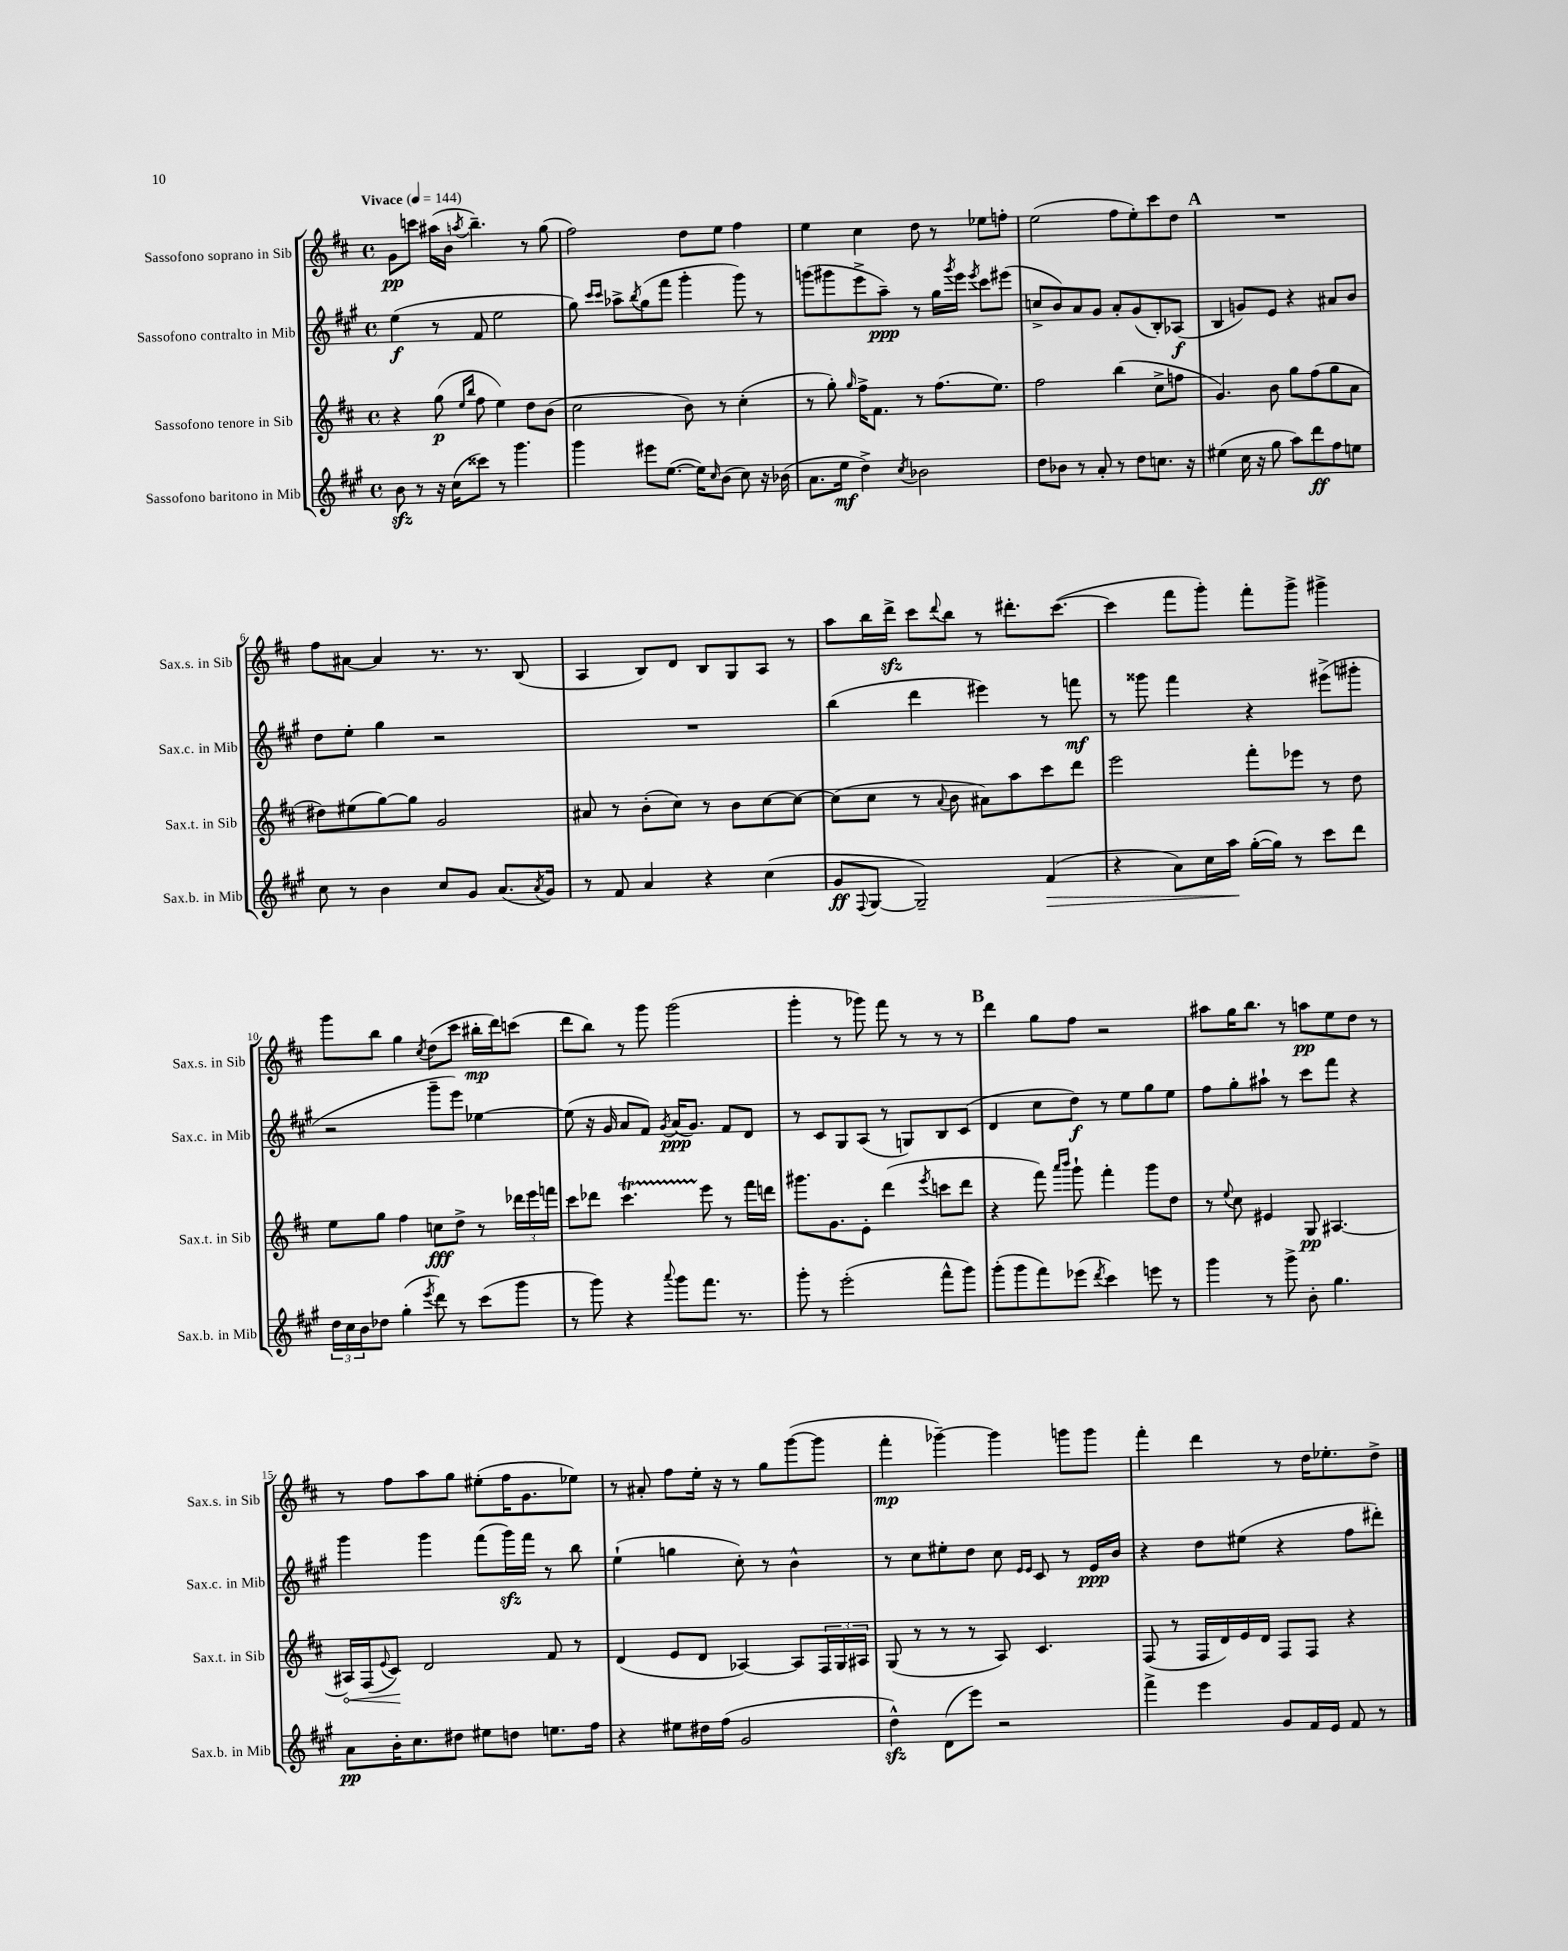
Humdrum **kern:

**kern	**kern	**kern	**kern
*staff4	*staff3	*staff2	*staff1
*clefG2	*clefG2	*clefG2	*clefG2
*k[f#c#g#]	*k[f#c#]	*k[f#c#g#]	*k[f#c#]
*M4/4	*M4/4	*M4/4	*M4/4
*met(c)	*met(c)	*met(c)	*met(c)
*MM144	*MM144	*MM144	*MM144
8b\	4r	(4ee\	8g\L
8r	.	.	8ccc\J
16r	(8gg\	8r	(16aa#\LL
(16cc#\LK	.	.	16b\JJ
.	16qqee/LL	.	.
.	16qqbb/JJ	.	8qaa/
8ccc##\J)	8ff#\	8f#/	4.bb~\)
8r	4ee\)	2ee\	.
4.ggg#\	.	.	.
.	8dd\L	.	8r
.	(8b\J	.	(8gg\
=	=	=	=
4ggg#\	2cc#\	8gg#\)	2ff#\)
.	.	16qqccc#/LL	.
.	.	16qqccc#/JJ	.
.	.	8aa-^\L	.
.	.	8qbb/	.
8eee#\L	.	(8gg#\	.
([8.ee\J	.	8fff#\J	.
.	8b\)	4ggg#'\	8dd\L
16ee\]LK)	.	.	.
16qqcc#/	.	.	.
(8b\J	8r	.	8ee\J
8cc#\)	(4cc#'\	8ggg#\)	4ff#\
16r	.	8r	.
(16b-\	.	.	.
=	=	=	=
8.a\L	8r	(8ggg\L	4ee\
.	8gg'\)	8ggg#\	.
16ee\Jk	.	.	.
.	16qqgg/	.	.
4dd^\)	16ff#^\LK	8eee^\	4cc#\
.	8.f#\J	.	.
.	.	8aa~\J)	.
8qcc#/	.	.	.
2b-\	8r	8r	8dd\
.	(8.ff#\L	16gg#\LL	8r
.	.	8qggg#/	.
.	.	16eee\JJ	.
.	.	8qeee/	.
.	.	8ccc#\L	8ee-\L
.	8.ee\J)	.	.
.	.	(8eee#\J	8ff'\J
=	=	=	=
8dd\L	2ff#\	8cc^/L	(2ee\
8b-\J	.	8b/)	.
8r	.	8a/	.
8a'/	.	8g#/J	.
8r	(4bb\	8a'/L	8ff#\L
8dd\L	.	(8g#/	8ee'\)
8.cc\J	8cc#^\L	8B'/)	8ccc#\
.	8ff\J	(8A-/J	8dd\J
16r	.	.	.
=	=	=	=
(4ee#\	4.g/)	4B/	1r
16cc#\	.	8g/L)	.
16r	.	.	.
8gg#\	8b\	8e/J	.
8aa\L)	8gg\L	4r	.
8ddd\	(8ff#\	.	.
8ff#\	8gg\	8a#/L	.
8ee\J	8a\J	8b/J	.
=	=	=	=
8cc#\	8dd#\L)	8dd\L	8ff#\L
8r	(8ee#\	8ee'\J	[8a#\J
4b\	[8gg\)	4gg#\	4a#/]
.	8gg\]J	.	.
8cc#/L	2g/	2r	8.r
8g#/J	.	.	.
.	.	.	8.r
(8.a/L	.	.	.
.	.	.	(8B/
8qa/	.	.	.
16g#/Jk)	.	.	.
=	=	=	=
8r	8a#/	1r	4A/
8f#/	8r	.	.
4a/	(8b'\L	.	8B/L)
.	8cc#\J)	.	8d/J
4r	8r	.	8B/L
.	8b\L	.	8G/
(4cc#\	[8cc#\	.	8A/J
.	8cc#\_J	.	8r
=	=	=	=
8g#/L	(8cc#\]L	(4bb\	8aa\L
8qqF#/	.	.	.
[8G#/J	8cc#\J	.	16bb\L
.	.	.	16ddd^\JJ
2G#~/])	8r	4ddd\	8ccc#\L
.	8qqa/	.	8qqddd/
.	8b\	.	8bb\J
.	8a#\L)	4eee#\)	8r
.	8aa\	.	8.ddd#'\L
(4f#/	8ccc#\	8r	.
.	.	.	([8.ccc#\J
.	8ddd\J	8fff\	.
=	=	=	=
4r	2eee\	8r	4ccc#\]
.	.	8ggg##\	.
8a\L)	.	4fff#\	8fff#\L
16cc#\L	.	.	8ggg'\J)
16aa\JJ	.	.	.
([16gg#'\LL	8fff#'\L	4r	8fff#'\L
16gg#\]JJ)	.	.	.
8r	8eee-\J	.	8ggg^\J
8ccc#\L	8r	(8eee#^\L	4ggg#^\
8ddd\J	8dd\	8ggg#'\J	.
=	=	=	=
24dd\LL	8ee\L	2r	8ggg\L
24cc#\	.	.	.
24b\J	.	.	.
8dd-\J	8gg\J	.	8bb\J
(4gg#'\	4ff#\	.	4gg\
8qeee/	.	.	8qcc#/
8ddd\)	8cc\L	8ggg#~\L	(8dd\L
8r	8dd^\J	8eee\J)	8ccc#\J
(8ccc#\L	8r	[4ee-\	16bb#'\LL
.	.	.	16ddd\J)
8ggg#\J	24ddd-\LL	.	(8ccc\J
.	24eee\	.	.
.	24fff\JJ	.	.
=	=	=	=
8r	8ccc#\L	(8ee-\]	8ddd\L
8ggg#\)	8ddd-\J	16r	8bb\J)
.	.	16g#/	.
4r	4.ccc#\	8a/L	8r
.	.	8f#/J)	8ggg\
8qqaaa/	.	8qg#/	.
8ggg#\L	.	(16a/LK	(2ggg\
.	.	8.g#/J)	.
8.fff#\J	8eee\	.	.
.	8r	8f#/L	.
8.r	.	.	.
.	16fff#\LL	8d/J	.
.	16ddd\JJ	.	.
=	=	=	=
8ggg#'\	8.ggg#\L	8r	4ggg'\
8r	.	8c#/L	.
.	8.g\	.	.
(2eee'\	.	8G#/	8r
.	8e'\J	(8A/J	8ggg-\)
.	(4ddd\	8r	8fff#\
.	.	8G/L)	8r
.	8qeee/	.	.
8fff#^^\L	8ccc\L	8B/	8r
8ggg#\J)	8ddd\J	(8c#/J	8r
=	=	=	=
(8ggg#'\L	4r	4d/	4ddd\
8ggg#\	.	.	.
8fff#\)	8fff#\)	8cc#\L	8gg\L
.	16qqaaa/LL	.	.
.	16qqbbb/JJ	.	.
(8eee-\J	8ggg`\	8dd\J)	8ff#\J
8qddd/	.	.	.
4ccc#\)	4fff#'\	8r	2r
.	.	8ee\L	.
8eee\	8ggg\L	8gg#\	.
8r	8dd\J	8ee\J	.
=	=	=	=
4ggg#\	8r	8ff#\L	8aa#\L
.	8qqee/	.	.
.	8cc#\	8gg#'\	16gg\K
.	.	.	8.bb\J
8r	4e#/	8aa#`\J	.
8ggg#^\	.	8r	8r
8b'\	8G/	8ccc#\L	8aa\L
4.gg#\	[4.A#/	8fff#\J	8ee\
.	.	4r	8dd\J
.	.	.	8r
=	=	=	=
8a\L	16A#/]LL	4ggg#\	8r
.	(16F#/J	.	.
.	8qqe/	.	.
16b'\K	8c#/J)	.	8ff#\L
8.cc#\	.	.	.
.	2d/	4ggg#\	8aa\
8dd#\J	.	.	8gg\J
8ee#\L	.	(8fff#\L	(8ee#'\L
8dd\J	.	16ggg#\L)	16ff#\K
.	.	16fff#\JJ	8.g\
8.ee\L	8f#/	8r	.
.	8r	8bb\	8ee-\J)
16ff#\Jk	.	.	.
=	=	=	=
4r	(4d/	(4ee`\	8r
.	.	.	8a#'/
8ee#\L	8e/L	4gg\	8ff#\L
16dd#\L	8d/J	.	16ee'\Jk
(16ff#\JJ	.	.	16r
2g#/	[4A-/)	8cc#'\)	8r
.	.	8r	8gg\L
.	8A-/]L	4b^^\	([8ggg\
.	24F#/L	.	8ggg\]J
.	24G/	.	.
.	24A#/JJ	.	.
=	=	=	=
4dd^^\)	(8G/	8r	4fff#'\
.	8r	8cc#\L	.
(8d\L	8r	8ee#'\	[4ggg-~\)
8eee\J)	8r	8dd\J	.
2r	8A/)	8cc#\	4ggg-\]
.	.	16qqe/LL	.
.	.	16qqe/JJ	.
.	4.c#/	8c#/	.
.	.	8r	8ggg\L
.	.	16e/LL	8ggg\J
.	.	16b/JJ	.
=	=	=	=
4fff#^\	(8F#/	4r	4fff#'\
.	8r	.	.
4eee\	16F#/LL	8dd\L	4ddd\
.	16d/)	.	.
.	16e/	(8ee#\J	.
.	16d/JJ	.	.
8g#/L	8F#/L	4r	8r
16f#/L	8F#/J	.	16dd\LK
16e/JJ	.	.	8.ee-'\
8f#/	4r	8ff#\L	.
8r	.	8ddd#'\J)	8dd^\J
==	==	==	==
*-	*-	*-	*-
